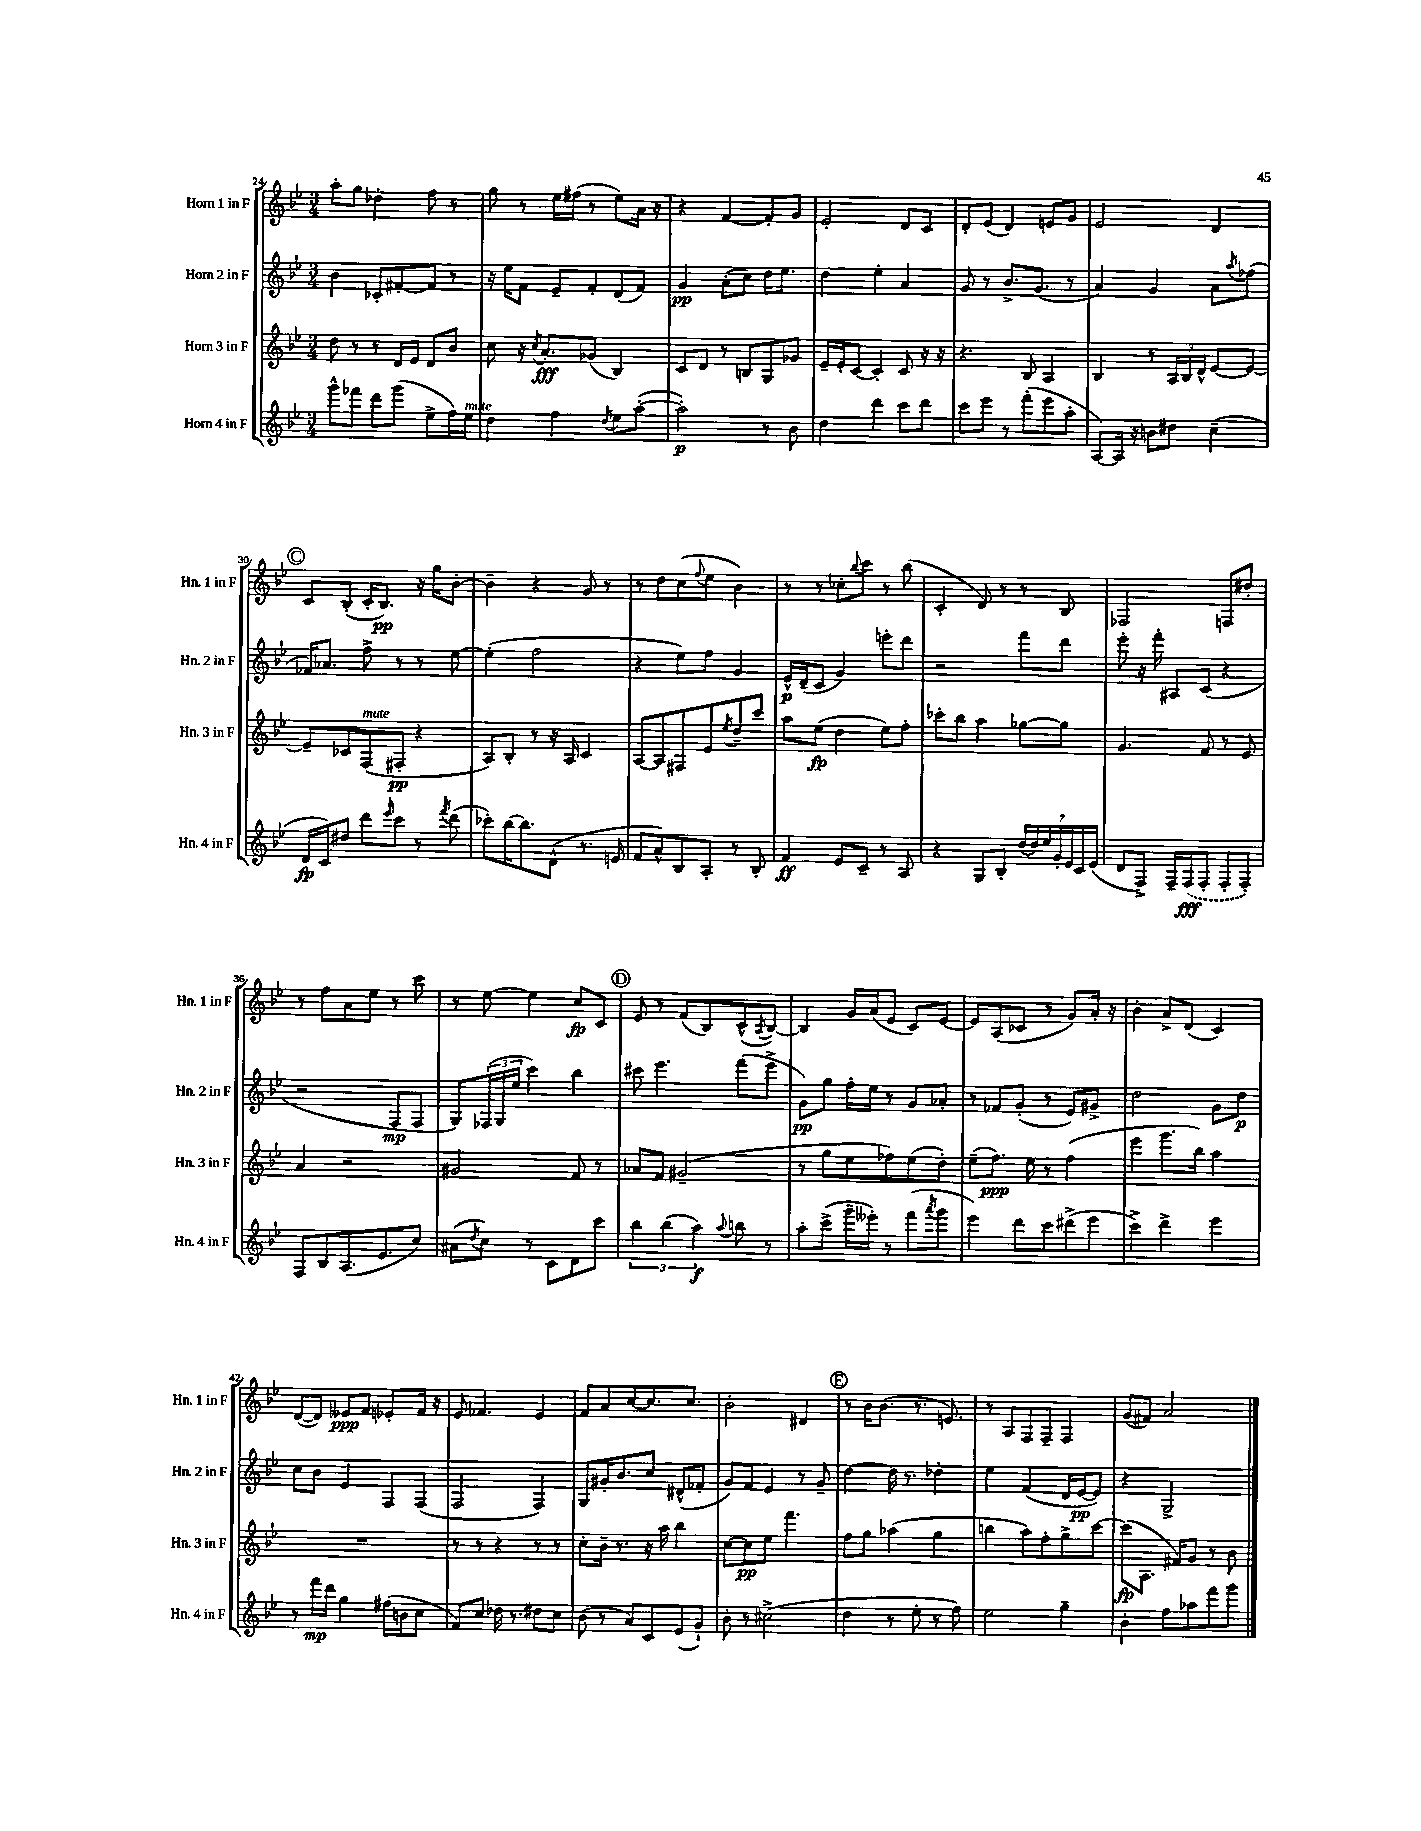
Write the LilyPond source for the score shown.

<<
\new StaffGroup <<
\new Staff = "s0" \with { instrumentName = "Horn 1 in F" shortInstrumentName = "Hn. 1 in F" } {
    \clef treble \key bes \major \numericTimeSignature \time 3/4
    a''8-. g''8 des''4-. f''8 r8 |
    g''8 r8 ees''16 fis''16( r8 ees''8) a'16 r16 |
    r4 f'4~ f'8-. g'8 |
    ees'2-. d'8 c'8 |
    d'8-. ees'8( d'4) e'8 g'8 |
    ees'2 d'4 |
    \mark \markup { \circle "C" } c'8 bes8-.( c'16-. bes8.\pp) r16 g''16 bes'8~-. |
    bes'4-- r4 g'8 r8 |
    r8 d''8 c''8( \appoggiatura { f''8 } ees''8 bes'4) |
    r8 r8 ces''8-. \appoggiatura { bes''8 } c'''8 r8 bes''8( |
    c'4-. d'8) r8 r8 bes8 |
    fes2 f8 dis''8-. |
    r8 f''8 a'8 ees''8 r8 c'''8 |
    r8 ees''8~ ees''4 c''8\fp c'8 |
    \mark \markup { \circle "D" } ees'8 r8 f'8( bes8) c'8-^( \acciaccatura { a8 } bes8~) |
    bes4 g'16 a'16( ees'8 c'8) ees'8~ |
    ees'8 a8( ces'8 r8 g'8) a'16-. r16 |
    bes'4-. a'8-> d'8( c'4) |
    d'8~( d'8) eeses'8\ppp f'8 ees'8-. f'16 r16 |
    ees'8 fes'4. ees'4 |
    f'8 a'8 c''8~ c''8. c''8. |
    bes'2-. dis'4 |
    \mark \markup { \circle "E" } r8 bes'16 bes'8.( r8. e'8.) |
    r8 a8 f8 f8-- f4 |
    g'8( fis'8) a'2 \bar "|." |
}
\new Staff = "s1" \with { instrumentName = "Horn 2 in F" shortInstrumentName = "Hn. 2 in F" } {
    \clef treble \key bes \major \numericTimeSignature \time 3/4
    bes'4 ces'8-. fis'8~-. fis'8 r8 |
    r16 ees''16 f'8 ees'8-- f'8-. d'8( f'8) |
    g'4\pp a'8-.( c''8) d''16 ees''8. |
    d''4 ees''4-. a'4 |
    g'8 r8 bes'8.-> g'8.( r8 |
    a'4) g'4 a'8 \acciaccatura { a''8 } fes''8( |
    \mark \markup { \circle "C" } fes'16) aes'8. f''8-> r8 r8 ees''8~ |
    ees''4-.( f''2 |
    r4 ees''8) f''8 g'4 |
    ees'16-^\p d'16--( c'8 g'4) e'''8-. d'''8 |
    r2 f'''8 d'''8 |
    ees'''8-. r16 f'''16-. ais8 c'8( r4 |
    r2 f8\mp f8 |
    g8) \tuplet 3/2 { fes16( g16 ees''16 } c'''4) bes''4 |
    \mark \markup { \circle "D" } cis'''8 ees'''4. f'''8( ees'''8-> |
    g'8\pp) g''8 f''16-. ees''16 r8 g'8 aes'8-. |
    r8 fes'8 g'8-.( r8 ees'8) gis'8-> |
    d''2 g'8 d''8\p |
    c''8 bes'8 ees'4 f8 f8( |
    f2 f4) |
    g8 gis'16-. bes'8. c''8 dis'8-^( fes'8-. |
    g'8) f'8 ees'4 r8 g'8-- |
    \mark \markup { \circle "E" } d''4~ d''16 r8. des''4-. |
    ees''4 f'4( d'16 ees'16~\pp ees'8) |
    r4 g2-> \bar "|." |
}
\new Staff = "s2" \with { instrumentName = "Horn 3 in F" shortInstrumentName = "Hn. 3 in F" } {
    \clef treble \key bes \major \numericTimeSignature \time 3/4
    d''8 r8 r8 d'16 ees'16 d'8 bes'8 |
    c''8 r16 \acciaccatura { c''8 } a'8.-.\fff ges'8( bes4) |
    c'8 d'8 r8 b8 g8 ges'8 |
    ees'16-- ees'16-. c'8~ c'4-. c'8 r16 r16 |
    r4. bes8 a4 |
    bes4 r8 \tuplet 3/2 { a16 bes16 d'16-^ } ees'8~ ees'8~ |
    \mark \markup { \circle "C" } ees'8-- ces'8 f8^\markup { \italic "mute" }( fis8-.\pp r4 |
    a8) bes8-. r8 r16 a16 c'4 |
    a8~ a8 fis8 ees'8 \acciaccatura { ees''8 } d''8-- c'''8 |
    a''8 ees''8\fp( d''4 ees''8) f''8-. |
    ces'''8-. bes''8 a''4 ges''8~ ges''8 |
    g'4. f'8 r8 ees'8 |
    a'4 r2 |
    gis'2 f'8 r8 |
    \mark \markup { \circle "D" } aes'8 f'8 gis'2--( |
    r8 g''8 ees''8 fes''8) ees''8( d''8-.) |
    ees''8--( f''8.\ppp) ees''16 r8 f''4( |
    ees'''4 g'''8. bes''16) a''4 |
    R2. |
    r8 r8 r4 r8 r8 |
    c''8-. bes'16-- r8. r16 a''16 bes''4 |
    c''8~ c''8\pp ees''8 f'''4. |
    \mark \markup { \circle "E" } f''8 g''8 aes''4( g''4 |
    b''4 a''8) f''8-. g''8-> c'''8~ |
    c'''8\fp( a8. fis'16) g'8 r8 bes'8 \bar "|." |
}
\new Staff = "s3" \with { instrumentName = "Horn 4 in F" shortInstrumentName = "Hn. 4 in F" } {
    \clef treble \key bes \major \numericTimeSignature \time 3/4
    g'''8-^ fes'''8 d'''8 g'''8( ees''8-> f''16) ees''16^\markup { \italic "mute" } |
    d''4 f''4 \acciaccatura { d''8 } ees''8 a''8~-.( |
    a''2-.\p) r8 bes'8 |
    d''4 d'''4 c'''8 d'''8 |
    c'''8 ees'''8 r8 f'''8-.( ees'''8 a''8-. |
    a8~) a16 r16 b'8 dis''8 c''4--( |
    \mark \markup { \circle "C" } d'16\fp c'16) dis''8 d'''8 \grace { ees'''16 } c'''8 r8 \acciaccatura { f'''8 } d'''8( |
    ces'''8-.) bes''16~ bes''8. d'8-^( r8. e'16 |
    f'8 a'8-^) bes8 a8-. r8 bes8-. |
    f'4\ff ees'8 c'8-- r8 a8 |
    r4 g8 bes8-. \tuplet 7/4 { d''16( d''16) ees''16 g'16-. ees'16 c'16 ees'16( } |
    d'8 f8->) f16-- \once \slurDashed f16\fff( f8-. f8-. f8-.) |
    f8 bes8 a8.( ees'8. c''8) |
    ais'8( \acciaccatura { d''8 } c''8) r8 c'8 d'8 c'''8 |
    \mark \markup { \circle "D" } \tuplet 3/2 { bes''4 bes''4( a''4\f) } \appoggiatura { a''8 } b''8 r8 |
    a''8-. c'''8->( g'''16-- eeses'''16-.) r8 f'''8( \acciaccatura { a'''8 } g'''8 |
    ees'''4) d'''8 c'''8 dis'''8->( ees'''8 |
    c'''4->) d'''4-> ees'''4 |
    r8 f'''16\mp d'''16 g''4 fis''16( b'16 c''8 |
    f'8) c''8 des''16 r8. dis''8 c''8 |
    bes'8( r8 a'8) c'8 ees'8( g'8-!) |
    bes'8-. r8 cis''2->( |
    \mark \markup { \circle "E" } d''4 r8 ees''8-. r8 f''8) |
    ees''2 g''4-- |
    bes'4-. f''8 aes''8 f'''8 g'''8 \bar "|." |
}
>>
>>
\layout { \context { \Score currentBarNumber = #24 } }
